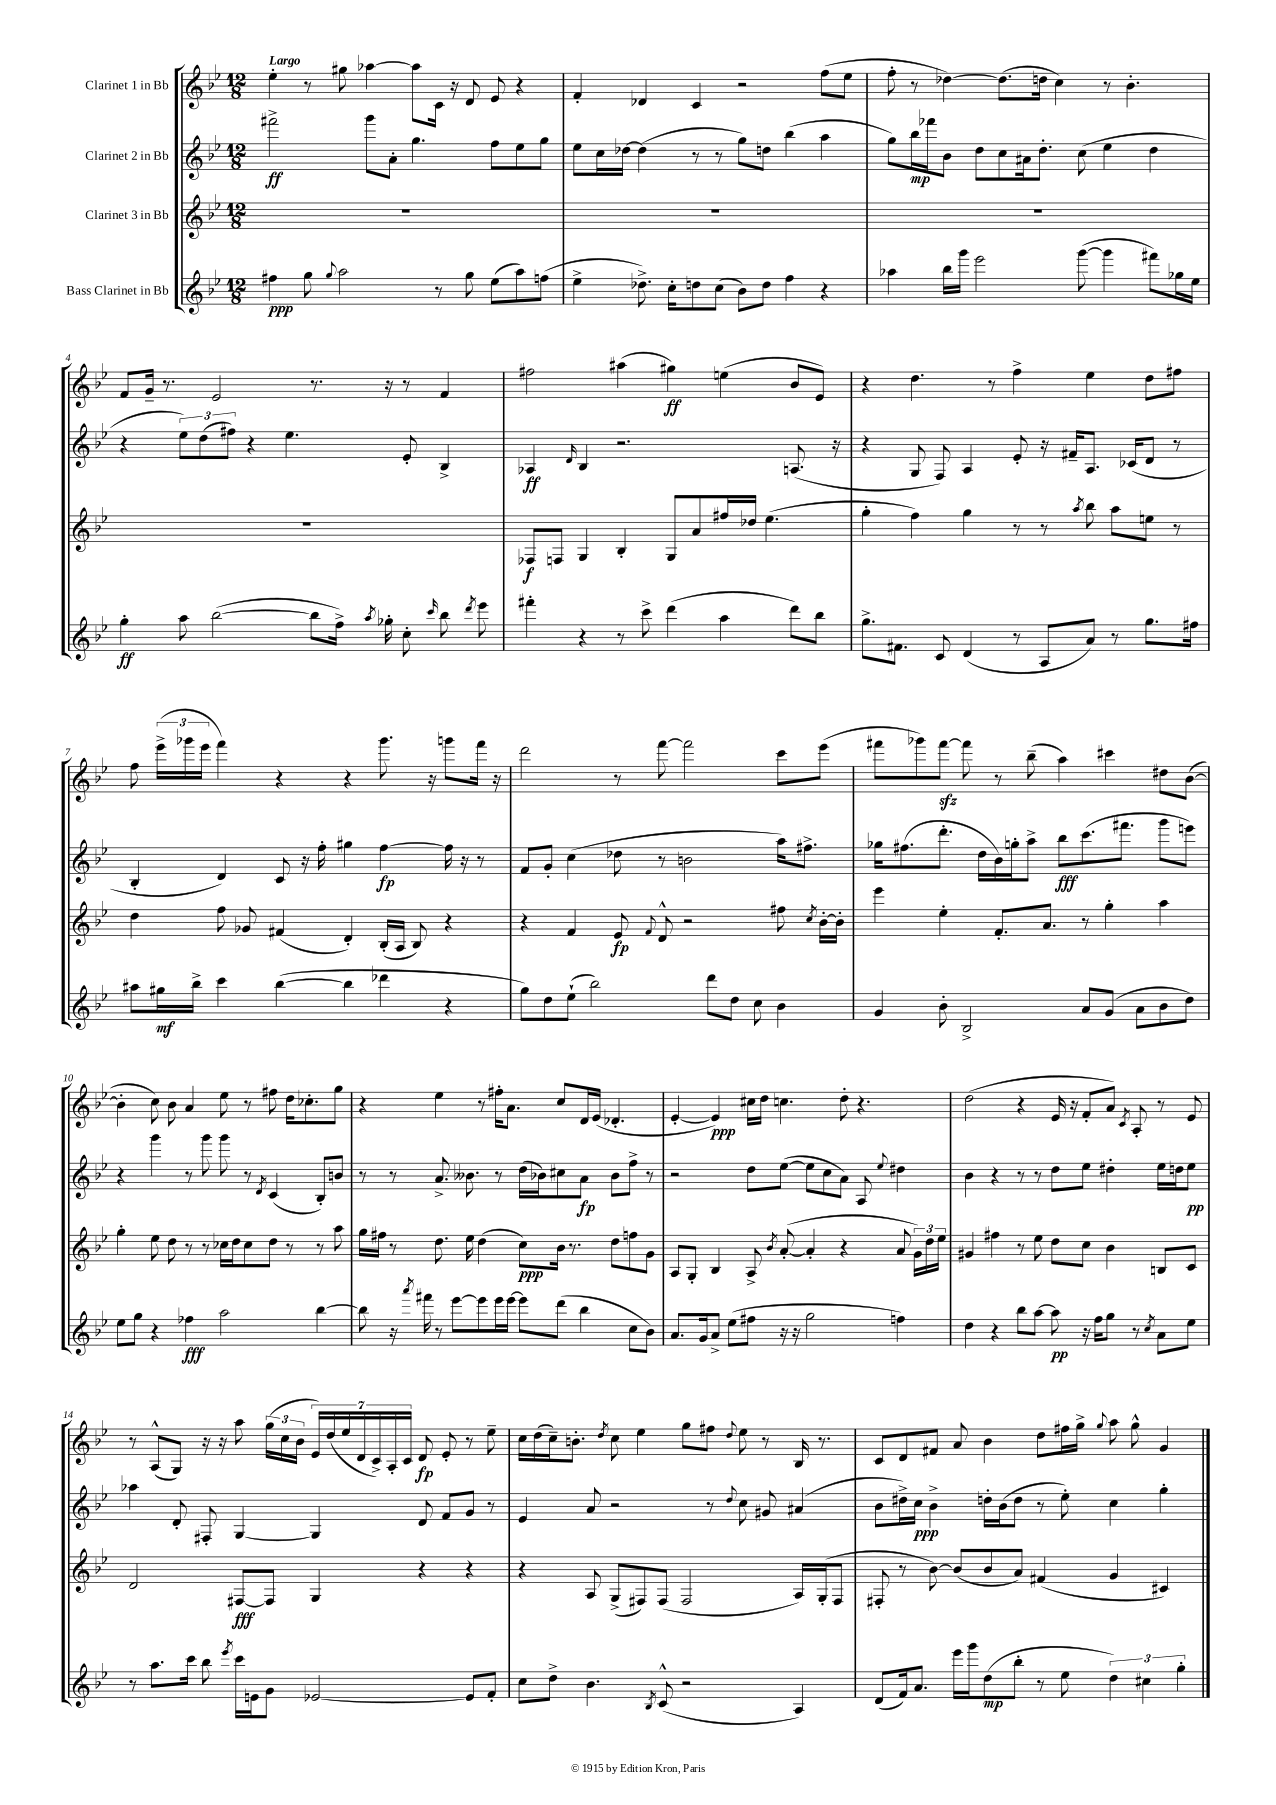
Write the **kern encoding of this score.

**kern	**kern	**kern	**kern
*staff4	*staff3	*staff2	*staff1
*clefG2	*clefG2	*clefG2	*clefG2
*k[b-e-]	*k[b-e-]	*k[b-e-]	*k[b-e-]
*M12/8	*M12/8	*M12/8	*M12/8
4ff#\	1.r	2fff#^\	4ee-'\
8gg\	.	.	8r
8qqgg/	.	.	.
2aa\	.	.	8gg#\
.	.	8ggg\L	[4aa-\
.	.	8a'\J	.
.	.	4.gg\	8aa-\]L
8r	.	.	16c\Jk
.	.	.	16r
8gg\	.	.	8d/
(8ee-\L	.	8ff\L	8e-/
8aa\)	.	8ee-\	4r
(8ff\J	.	8gg\J	.
=	=	=	=
4ee-^\	1.r	8ee-\L	4f'/
.	.	16cc\L	.
.	.	[16dd-\JJ	.
8.dd-^\)	.	(4dd-\]	4d-/
16cc'\LK	.	.	.
8dd\	.	8r	4c/
(8cc\J	.	8r	.
8b-\L)	.	8gg\L)	2r
8dd\J	.	8dd\J	.
4ff\	.	(4bb-\	.
4r	.	4aa\	(8ff\L
.	.	.	8ee-\J
=	=	=	=
4aa-\	1.r	8gg\L)	8ff'\
.	.	16bb-\L	8r
.	.	16fff-\J	.
16bb-\LL	.	8b-\J	[4dd-\)
16ggg\JJ	.	.	.
2eee-\	.	8dd\L	.
.	.	8cc\	(8.dd-\]L
.	.	16a#\k	.
.	.	8.dd'\J	16dd\Jk
.	.	.	4cc\)
([8ggg\	.	(8cc\	.
4ggg\]	.	4ee-\	8r
.	.	.	4.b-'\
8fff#\L)	.	4dd\	.
16gg-\L	.	.	.
16ee-\JJ	.	.	.
=	=	=	=
4gg'\	1.r	4r	8f/L
.	.	.	16g~/Jk
.	.	.	8.r
8aa\	.	12ee-\L)	.
.	.	(12dd\	.
([2bb-\	.	.	2e-/
.	.	12ff#\J)	.
.	.	4r	.
.	.	4.ee-\	.
8bb-\]L	.	.	8.r
16ff^\Jk)	.	.	.
8qaa/	.	.	.
16gg-'\	.	.	16r
8cc'\	.	8e-'/	8r
16qqccc/	.	.	.
8bb-\	.	4B-^/	4f/
8qddd/	.	.	.
8eee-\	.	.	.
=	=	=	=
4fff#'\	8F-/L	4A-/	2ff#\
.	8F/J	.	.
.	.	16qqd/	.
4r	4G/	4B-/	.
8r	4B-'/	2.r	(4aa#\
8ccc^\	.	.	.
(4ddd\	8G/L	.	4gg#\)
.	8a/	.	.
4aa\	16ff#/L	.	(4ee\
.	16dd-/JJ	.	.
.	(4.ee-\	.	.
8ddd\L)	.	(8.A/	8b-/L
8bb-\J	.	.	8e-/J)
.	.	16r	.
=	=	=	=
8.gg^\L	4gg'\	4r	4r
8.f#\J	.	.	.
.	4ff\)	8G/	4.dd\
8c/	.	8F/)	.
(4d/	4gg\	4A/	.
.	.	.	8r
8r	8r	8e-'/	4ff^\
8A/L	8r	16r	.
.	.	16f#~/LK	.
.	8qaa/	.	.
8a/J)	8bb-\	8.A/J	4ee-\
8r	8aa\L	.	.
.	.	(16c-/LK	.
8.gg\L	8ee\J	8d/J	8dd\L
.	8r	8r	8ff#\J
16ff#\Jk	.	.	.
=	=	=	=
8aa#\L	4dd\	4B-'/	8ff\
16gg#\L	.	.	(24eee-^\LL
.	.	.	24ggg-\
16bb-^\JJ	.	.	.
.	.	.	24eee-\JJ
4ccc\	8ff\	4d/)	4fff\)
.	8g-/	.	.
([4bb-\	(4f#/	8c/	4r
.	.	16r	.
.	.	16ff'\	.
4bb-\]	4d'/)	4gg#\	4r
4ddd-\	(16B-'/LL	[4ff\	8.ggg-\
.	16A/JJ	.	.
.	8B-/)	.	.
.	.	.	16r
4r	4r	16ff\]	8ggg\L
.	.	16r	.
.	.	8r	16fff\Jk
.	.	.	16r
=	=	=	=
8gg\L)	4r	8f/L	2ddd\
8dd\	.	8g'/J	.
(8ee-`\J	4f/	(4cc\	.
2bb-\)	.	.	.
.	8e-/	8dd-\	8r
.	8qqf/	.	.
.	8d^^/	8r	[8fff\
.	2r	2b\	2fff\]
8ddd\L	.	.	.
8dd\J	.	.	.
8cc\	.	.	.
4b-\	8ff#\	16aa\LK)	8ccc\L
.	.	8.ff#^\J	.
.	8qcc/	.	.
.	[16b-'\LL	.	(8eee-\J
.	16b-'\]JJ	.	.
=	=	=	=
4g/	4eee-\	16gg-\LK	8fff#\L
.	.	(8.ff#\	.
.	.	.	8ggg-\)
8b-'\	4ee-'\	8.ddd'\J	[8fff#\J
2B-^/	.	.	8fff#\]
.	.	16dd\LL	.
.	8.f'/L	16b-\)	8r
.	.	16gg'\J	.
.	.	8aa^\J	(8bb-~\
.	8.a/J	.	.
.	.	8bb-\L	4aa\)
8a/L	8r	(8.ccc\	.
(8g/J	4gg'\	.	4ccc#\
.	.	8.fff#\J	.
8a\L	.	.	.
8b-\	4aa\	8ggg\L	8dd#\L
8dd\J)	.	8eee\J)	([8b-\J
=	=	=	=
8ee-\L	4gg'\	4r	4b-'\]
8gg\J	.	.	.
4r	8ee-\	4ggg\	8cc\)
.	8dd\	.	8b-\
4ff-\	8r	8r	4a/
.	8r	8ggg\	.
2aa\	16cc-\LL	8ggg\	8ee-\
.	16dd\J	.	.
.	8cc-\	8r	8r
.	.	8qd/	.
.	8dd\J	(4c/	8ff#\
.	8r	.	16dd\LK
.	.	.	8.cc-'\
[4bb-\	8r	8B-'/L)	.
.	8aa\	8b/J	8gg\J
=	=	=	=
8bb-\]	16gg\LL	8r	4r
.	16ff#\JJ	.	.
16r	8r	8r	.
8qaaa/	.	.	.
16fff#\	.	.	.
8r	8.dd\	8.a^/	4ee-\
[8eee-\L	.	.	.
.	16ee-\	8.b--\	.
8eee-\]	(4dd\	.	8r
16eee-\L	.	8r	16ff#'\LK
[16eee-\JJ	.	.	8.a\J
8eee-\]L	8cc\L)	(16dd\LL	.
.	.	16b-\J)	.
(8ddd\J	16b-\Jk	8cc#\	8cc/L
.	8.r	.	.
4bb-\	.	8a\J	16d/L
.	.	.	(16e-/JJ
.	8dd\L	8b-\L	4.d-'/
8cc\L	8ff\	8ff^\J	.
8b-\J)	8g\J	8r	.
=	=	=	=
8.a/L	8A/L	2r	[4e-'/
.	8G'/J	.	.
16g/k	.	.	.
8a^/J	4B-/	.	4e-/])
(8ee-\L	.	.	.
8ff#\J	8A^/	8dd\L	16cc#\LL
.	.	.	16dd\JJ
.	8qb-/	.	.
16r	([8a'/	([8ee-\J	4.cc\
16r	.	.	.
2gg\	4a'/]	8ee-\]L	.
.	.	8cc\	.
.	4r	8a\J)	8dd'\
.	.	8A/	4.r
.	.	8qqee-/	.
4ff\)	8a/	4dd#\	.
.	24g\LL)	.	.
.	24dd\	.	.
.	24ee-\JJ	.	.
=	=	=	=
4dd\	4g#/	4b-\	(2dd\
4r	4ff#\	4r	.
8bb-\L	8r	8r	4r
[8aa\J	8ee-\	8r	.
8aa\]	8dd\L	8dd\L	16e-/
.	.	.	16r
16r	8cc\J	8ee-\J	8f'/L
16ff\LK	.	.	.
8gg\J	4b-\	4dd#'\	8a/J)
.	.	.	8qc/
8r	.	.	8A'/
8qcc/	.	.	.
8a\L	8B/L	16ee-\LL	8r
.	.	16dd\J	.
8ee-\J	8c/J	8ee-\J	8e-/
=	=	=	=
8r	2d/	4aa-\	8r
8.aa\L	.	.	(8A^^/L
.	.	8d'/	8G/J)
16ccc\Jk	.	.	.
8bb-\	.	8F#'/	16r
.	.	.	16r
8qeee-/	.	.	.
16ccc\LL	[8F#/L	[4G/	8aa\
16e\J	.	.	.
8g\J	8F#/]J	.	(24gg\LL
.	.	.	24cc\
.	.	.	24b-\JJ
[2e-/	4G/	4G/]	28e-/LL)
.	.	.	(28dd/
.	.	.	28ee-/
.	.	.	28d/
.	.	.	28c^/)
.	.	.	28A'/
.	.	.	28c/JJ
.	4r	8d/	8d/
.	.	8f/L	8e-'/
8e-/]L	4r	8g/J	8r
8f'/J	.	8r	8ee-~\
=	=	=	=
8cc\L	4r	4e-/	16cc\LL
.	.	.	(16dd\
8dd^\J	.	.	16cc~\J)
.	.	.	8.b'\J
4.b-\	8A/	8a/	.
.	.	.	8qdd/
.	(8G^/L	2r	8cc\
.	8F#/)	.	4ee-\
8qB-/	.	.	.
(8c^^/	(8F#/J	.	.
2r	2F#/	.	8gg\L
.	.	8r	8ff#\J
.	.	8qqdd/	8qqdd/
.	.	8cc\	8ee-\
.	.	8g#/	8r
4A/)	16A/LL)	(4a#/	16B-/
.	(16G'/J	.	8.r
.	8F#/J	.	.
=	=	=	=
(8d/L	8F#'/	8b-\L	8c/L
16f/k)	8r	16dd#^\L)	8d/
8.a/J	.	16cc\JJ	.
.	[8b-\)	4b-^\	8f#/J
16eee-\LL	(8b-/]L	.	8a/
16ggg\J	.	.	.
(8dd\	8b-/	16dd'\LL	4b-\
.	.	(16b-\J	.
8bb-'\J	8a/J)	8dd\J	.
8r	(4f#/	8r	8dd\L
8ee-\	.	8ee-'\)	16ff#\L
.	.	.	16gg^\JJ
.	.	.	8qqgg/
6dd\)	4g/	4cc\	8aa\
.	.	.	8gg^^\
6cc#\	.	.	.
.	4c#/)	4gg'\	4g/
6gg'\	.	.	.
==	==	==	==
*-	*-	*-	*-
